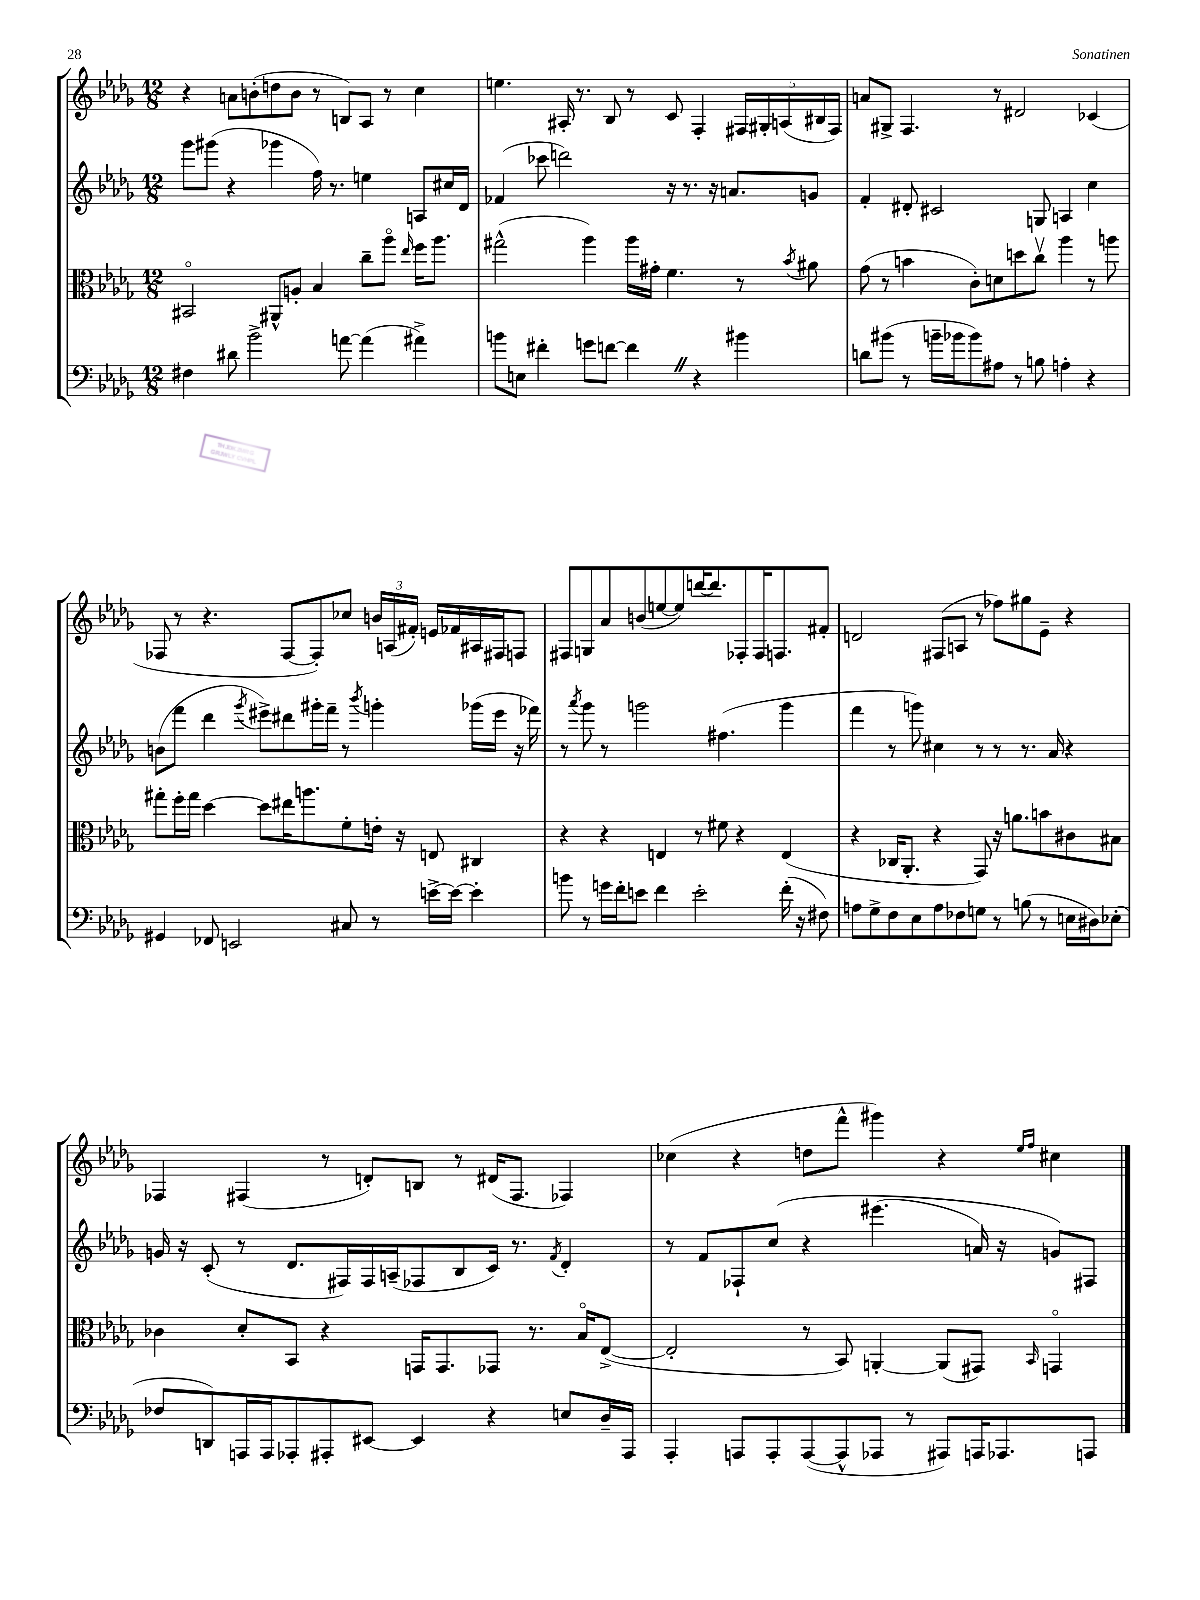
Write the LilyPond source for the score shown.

<<
\new StaffGroup <<
\new Staff = "s0" {
    \clef treble \key des \major \numericTimeSignature \time 12/8
    \autoBeamOff r4 a'8[ b'8-.( d''8 b'8] r8 b8[) aes8] r8 c''4 |
    e''4. ais16-. r8. bes8 r8 c'8 f4-. \tuplet 5/4 { fis16[ gis16-. a16( bis16 fis16]) } |
    a'8[ gis8]-> f4. r8 dis'2 ces'4( |
    fes8 r8 r4. fes8[~ fes8-.) ces''8] \tuplet 3/2 { b'16[ a16( fis'16]-.) } e'16[ fes'16 ais16 fis16 f8] |
    fis8[ g8 aes'8 b'8( e''8~ e''8) d'''16~ d'''8. fes8-. fes16 f8. fis'8]-. |
    d'2 fis8[( a8] r8 fes''8[) gis''8 ees'8]-- r4 |
    fes4 fis4( r8 d'8[-.) b8] r8 dis'16[( fis8.] fes4) |
    ces''4( r4 d''8[ f'''8]-^ gis'''4) r4 \grace { ees''16[ f''16] } cis''4 \bar "|." |
}
\new Staff = "s1" {
    \clef treble \key des \major \numericTimeSignature \time 12/8
    \autoBeamOff ges'''8[ gis'''8]( r4 ges'''4 f''16) r8. e''4 a8[ cis''16 des'16] |
    fes'4( ces'''8 d'''2) r16 r8. r16 a'8.[ g'8] |
    f'4-. dis'8-. cis'2 g8 a4 c''4 |
    b'8[( f'''8] des'''4 \acciaccatura { ges'''8 } eis'''8[->) dis'''8 gis'''16-. f'''16]-- r8 \acciaccatura { bes'''8 } g'''4-. ges'''16[( eis'''16] r16 fes'''16) |
    r8 \acciaccatura { aes'''8 } ges'''8 r8 g'''2 fis''4.( g'''4 |
    f'''4 r8 g'''8) cis''4 r8 r8 r8. aes'16 r4 |
    g'16 r16 c'8-.( r8 des'8.[ fis16) fis16 a16--( fes8 bes8 c'16]) r8. \acciaccatura { f'8 } des'4-. |
    r8 f'8[ fes8-! c''8]\( r4 eis'''4.( a'16) r16 g'8[\) fis8] \bar "|." |
}
\new Staff = "s2" {
    \clef alto \key des \major \numericTimeSignature \time 12/8
    \autoBeamOff bis,2\flageolet ais,8[-^ a8]-. bes4 c''8[-- aes''8]\flageolet \grace { ees''16 } f''16[ aes''8.] |
    gis''2-^( aes''4) aes''16[ gis'16]-. f'4. r8 \acciaccatura { bes'8 } ais'8 |
    ges'8( r8 b'4 c'8[-.) d'8 d''8 c''8]\upbow aes''4 r8 a''8 |
    gis''8[-. f''16-. gis''16] des''4~ des''8[ eis''16 a''8. f'8-. e'16]-. r16 e8 cis4 |
    r4 r4 e4 r8 fis'8 r4 e4( |
    r4 ces16[ aes,8.]-. r4 ges,8) r16 a'8.[ b'8 cis'8 bis8] |
    ces'4 des'8[-. bes,8] r4 g,16[ g,8. ges,8] r8. bes16[\flageolet ees8]~->( |
    ees2-. r8 bes,8) a,4~-. a,8[( gis,8]) \grace { bes,16 } g,4\flageolet \bar "|." |
}
\new Staff = "s3" {
    \clef bass \key des \major \numericTimeSignature \time 12/8
    \autoBeamOff fis4 dis'8 bes'2-> a'8~ a'4( ais'4->) |
    b'8[ e8] fis'4-. g'8[ f'8]~ f'4 \once \override BreathingSign.text = \markup { \musicglyph "scripts.caesura.straight" } \breathe r4 bis'4 |
    d'8[ bis'8]( r8 b'16[-- bes'16 bes'8) ais8] r8 b8 a4-. r4 |
    gis,4 fes,8 e,2 cis8 r8 e'16[~-> e'16]~ e'4-. |
    b'8 r8 g'16[ f'16-. e'8] f'4 e'2-. f'16-.( r16 fis8) |
    a8[ ges8-> f8 ees8 a8 fes8 g8] r8 b8( r8 e16[ dis16) ees8]-.( |
    fes8[ d,8) a,,16 a,,16 aes,,8-. ais,,8-. eis,8]~ eis,4 r4 e8[ des16-- ais,,16] |
    aes,,4-. a,,8[ a,,8-. a,,8~( a,,8-^ aes,,8] r8 ais,,8[) a,,16 aes,,8. a,,8] \bar "|." |
}
>>
>>
\layout { \context { \Score \remove "Bar_number_engraver" } }
